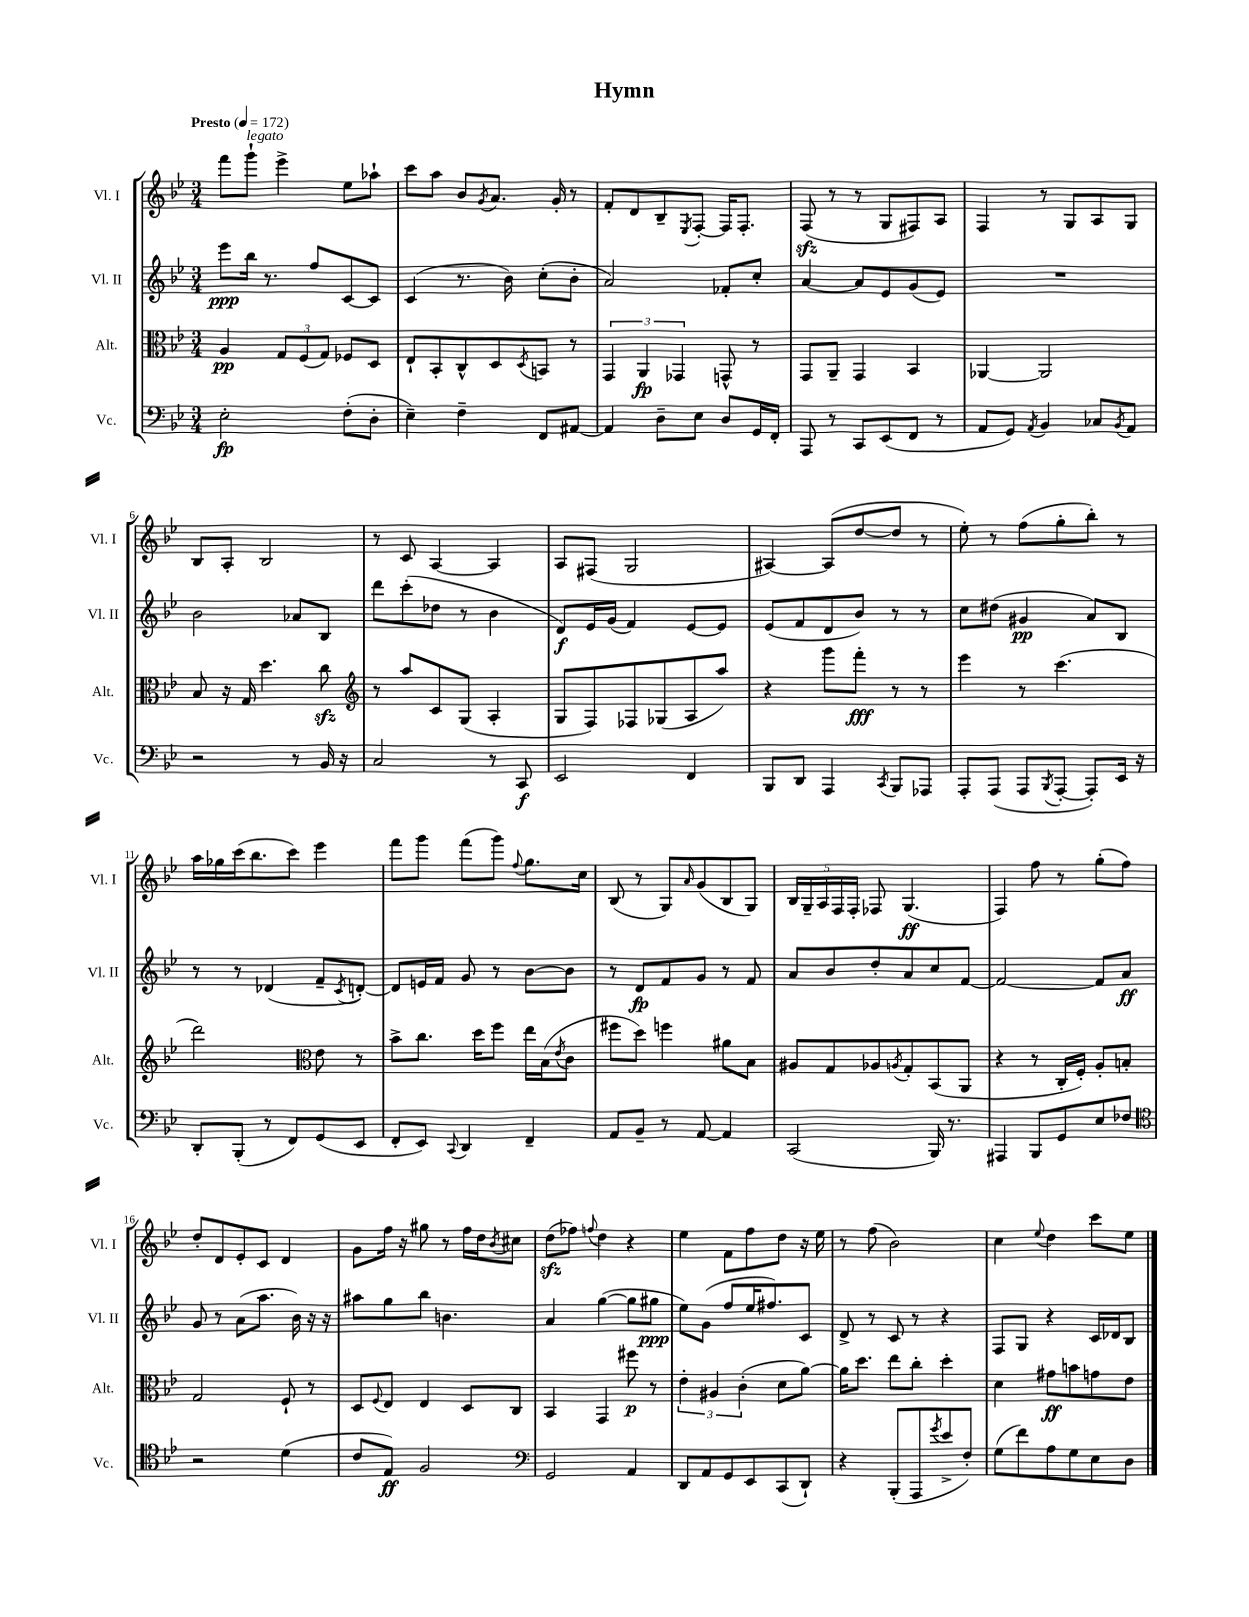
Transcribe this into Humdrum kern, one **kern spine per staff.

**kern	**kern	**kern	**kern
*staff4	*staff3	*staff2	*staff1
*clefF4	*clefC3	*clefG2	*clefG2
*k[b-e-]	*k[b-e-]	*k[b-e-]	*k[b-e-]
*M3/4	*M3/4	*M3/4	*M3/4
*MM172	*MM172	*MM172	*MM172
2E-'\	4A/	8eee-\L	8fff\L
.	.	16bb-\Jk	8ggg`\J
.	.	8.r	.
.	12G/L	.	4eee-^\
.	(12F/	.	.
.	.	8ff/L	.
.	12G/J)	.	.
(8F'\L	8F-/L	[8c/	8ee-\L
8D'\J	8D/J	8c/]J	8aa-`\J
=	=	=	=
4E-~\)	8E-`/L	(4c/	8ccc\L
.	8BB-'/	.	8aa\J
4F~\	8C^^/	8.r	8b-/L
.	.	.	8qg/
.	8D/	.	8.a/J
.	.	16b-\)	.
.	8qD/	.	.
8FF/L	8BB/J	(8cc'\L	.
.	.	.	16g'/
[8AA#/J	8r	8b-'\J	8r
=	=	=	=
4AA#/]	6GG/	2a/)	8f'/L
.	.	.	8d/
.	6AA/	.	.
8D~\L	.	.	8B-~/
.	6GG-/	.	.
.	.	.	8qE-/
8E-\J	.	.	[8F'/J
8D/L	8GG^^/	8f-'/L	16F/]LK
.	.	.	8.F'/J
16GG/L	8r	8cc'/J	.
16FF'/JJ	.	.	.
=	=	=	=
8AAA/	8GG/L	[4a/	(8F/
8r	8AA~/J	.	8r
8CC/L	4GG/	8a/]L	8r
(8EE-/	.	8e-/	8G/L
8FF/J	4BB-/	(8g/	8F#/)
8r	.	8e-/J)	8A/J
=	=	=	=
8AA/L	[4AA-/	2.r	4F/
8GG/J)	.	.	.
8qAA/	.	.	.
4BB-/	2AA-/]	.	8r
.	.	.	8G/L
8C-/L	.	.	8A/
8qBB-/	.	.	.
8AA/J	.	.	8G/J
=	=	=	=
2r	8B-/	2b-\	8B-/L
.	16r	.	8A'/J
.	16G/	.	.
.	4.dd\	.	2B-/
8r	.	8a-/L	.
16BB-/	8cc\	8B-/J	.
16r	.	.	.
=	=	=	=
*	*clefG2	*	*
2C/	8r	8ddd\L	8r
.	8aa/L	(8ccc'\	8c/
.	8c/	8dd-\J	[4A/
.	(8G/J	8r	.
8r	4A'/	4b-\	4A/]
8CC/	.	.	.
=	=	=	=
2EE-/	8G/L	8d/L)	8A/L
.	8F/)	16e-/L	(8F#/J
.	.	(16g/JJ	.
.	8F-/	4f/)	2G/
.	(8G-/	.	.
4FF/	8A/	[8e-/L	.
.	8aa/J)	8e-/]J	.
=	=	=	=
8BBB-/L	4r	(8e-/L	[4A#/)
8DD/J	.	8f/	.
4AAA/	8ggg\L	8d/	(8A#/]L
.	8fff'\J	8b-/J)	[8dd/
8qCC/	.	.	.
8BBB-/L	8r	8r	8dd/]J
8AAA-/J	8r	8r	8r
=	=	=	=
8AAA'/L	4eee-\	8cc\L	8ee-'\)
(8AAA/J	.	(8dd#\J	8r
8AAA/L	8r	4g#/	(8ff\L
8qBBB-/	.	.	.
[8AAA'/J	(4.ccc\	.	8gg'\
8AAA'/]L)	.	8a/L)	8bb-'\J)
16EE-/Jk	.	8B-/J	8r
16r	.	.	.
=	=	=	=
8DD'/L	2ddd\)	8r	16aa\LL
.	.	.	16gg-\
(8BBB-'/J	.	8r	(16ccc\J
.	.	.	8.bb-\
8r	.	(4d-/	.
8FF/L)	.	.	8ccc\J)
*	*clefC3	*	*
(8GG/	8e-\	8f~/L	4eee-\
.	.	8qc/	.
8EE-/J	8r	[8d'/J)	.
=	=	=	=
8FF'/L	8b-^\L	8d/]L	8fff\L
8EE-/J)	8.cc\J	16e/L	8ggg\J
.	.	16f/JJ	.
8qqCC/	.	.	.
4DD/	.	8g/	(8fff\L
.	16dd\LK	.	.
.	8ff\J	8r	8ggg\J)
.	.	.	8qqff/
4FF~/	16ee-\LL	[8b-\L	8.gg\L
.	(16B-\J	.	.
.	8qe-/	.	.
.	8c\J	8b-\]J	.
.	.	.	16cc\Jk
=	=	=	=
8AA/L	8ff#\L	8r	(8B-/
8BB-~/J	8dd\J)	8d/L	8r
8r	4ff\	8f/	8G/L)
.	.	.	16qqa/
[8AA/	.	8g/J	(8g/
4AA/]	8a#\L	8r	8B-/
.	8B-\J	8f/	8G/J)
=	=	=	=
(2CC/	8A#/L	8a/L	20B-/LL
.	.	.	20G~/
.	.	.	20A/
.	8G/	8b-/	.
.	.	.	20F/
.	.	.	20F'/JJ
.	8A-/	8dd'/	8F-/
.	8qA/	.	.
.	8G'/	8a/	(4.G/
16BBB-/)	(8BB-/	8cc/	.
8.r	.	.	.
.	8AA/J	[8f/J	.
=	=	=	=
4AAA#/	4r	2f/_	4F/)
8BBB-/L	8r	.	8ff\
8GG/	16C'/LL	.	8r
.	16F'/JJ)	.	.
8E-/	8A'/L	8f/]L	(8gg'\L
8F-/J	8B'/J	8a/J	8ff\J)
=	=	=	=
*clefC4	*	*	*
2r	2G/	8g/	8dd'/L
.	.	8r	8d/
.	.	(8a\L	8e-'/
.	.	8.aa\J	8c/J
(4d\	8F`/	.	4d/
.	.	16b-\)	.
.	8r	16r	.
.	.	16r	.
=	=	=	=
8c/L	8D/L	8aa#\L	8g\L
.	8qqF/	.	.
8E-/J)	8E-/J	8gg\	16ff\Jk
.	.	.	16r
2F/	4E-/	8bb-\J	8gg#\
.	.	4.b\	8r
.	8D/L	.	16ff\LL
.	.	.	16dd\J
.	.	.	8qb-/
.	8C/J	.	8cc#\J
=	=	=	=
*clefF4	*	*	*
2GG/	4BB-/	4a/	(8dd\L
.	.	.	8ff-\J)
.	.	.	8qqff/
.	4GG/	([4gg\	4dd\
4AA/	8ff#\	8gg\]L	4r
.	8r	8gg#\J	.
=	=	=	=
8DD/L	6e-'\	8ee-\L)	4ee-\
8AA/	.	(8g\J	.
.	6A#/	.	.
8GG/	.	8ff/L	8f\L
.	(6c'\	.	.
8EE-/	.	16ee-/K	8ff\
.	.	8.ff#/)	.
(8CC/	8d\L	.	8dd\J
8DD`/J)	[8a\J)	8c/J	16r
.	.	.	16ee-\
=	=	=	=
4r	16a\]LK	8d^/	8r
.	8.dd\J	.	.
.	.	8r	(8ff\
(8BBB-'/L	8ee-\L	8c/	2b-\)
8AAA/	8cc'\J	8r	.
8qg/	.	.	.
8e-^/	4dd'\	4r	.
8F'/J)	.	.	.
=	=	=	=
(8G\L	4d\	8F/L	4cc\
8f\)	.	8G/J	.
.	.	.	8qqee-/
8A\	8g#\L	4r	4dd\
8G\	8b\	.	.
8E-\	8g\	16c/LL	8ccc\L
.	.	16d-/J	.
8D\J	8e-\J	8B-/J	8ee-\J
==	==	==	==
*-	*-	*-	*-
